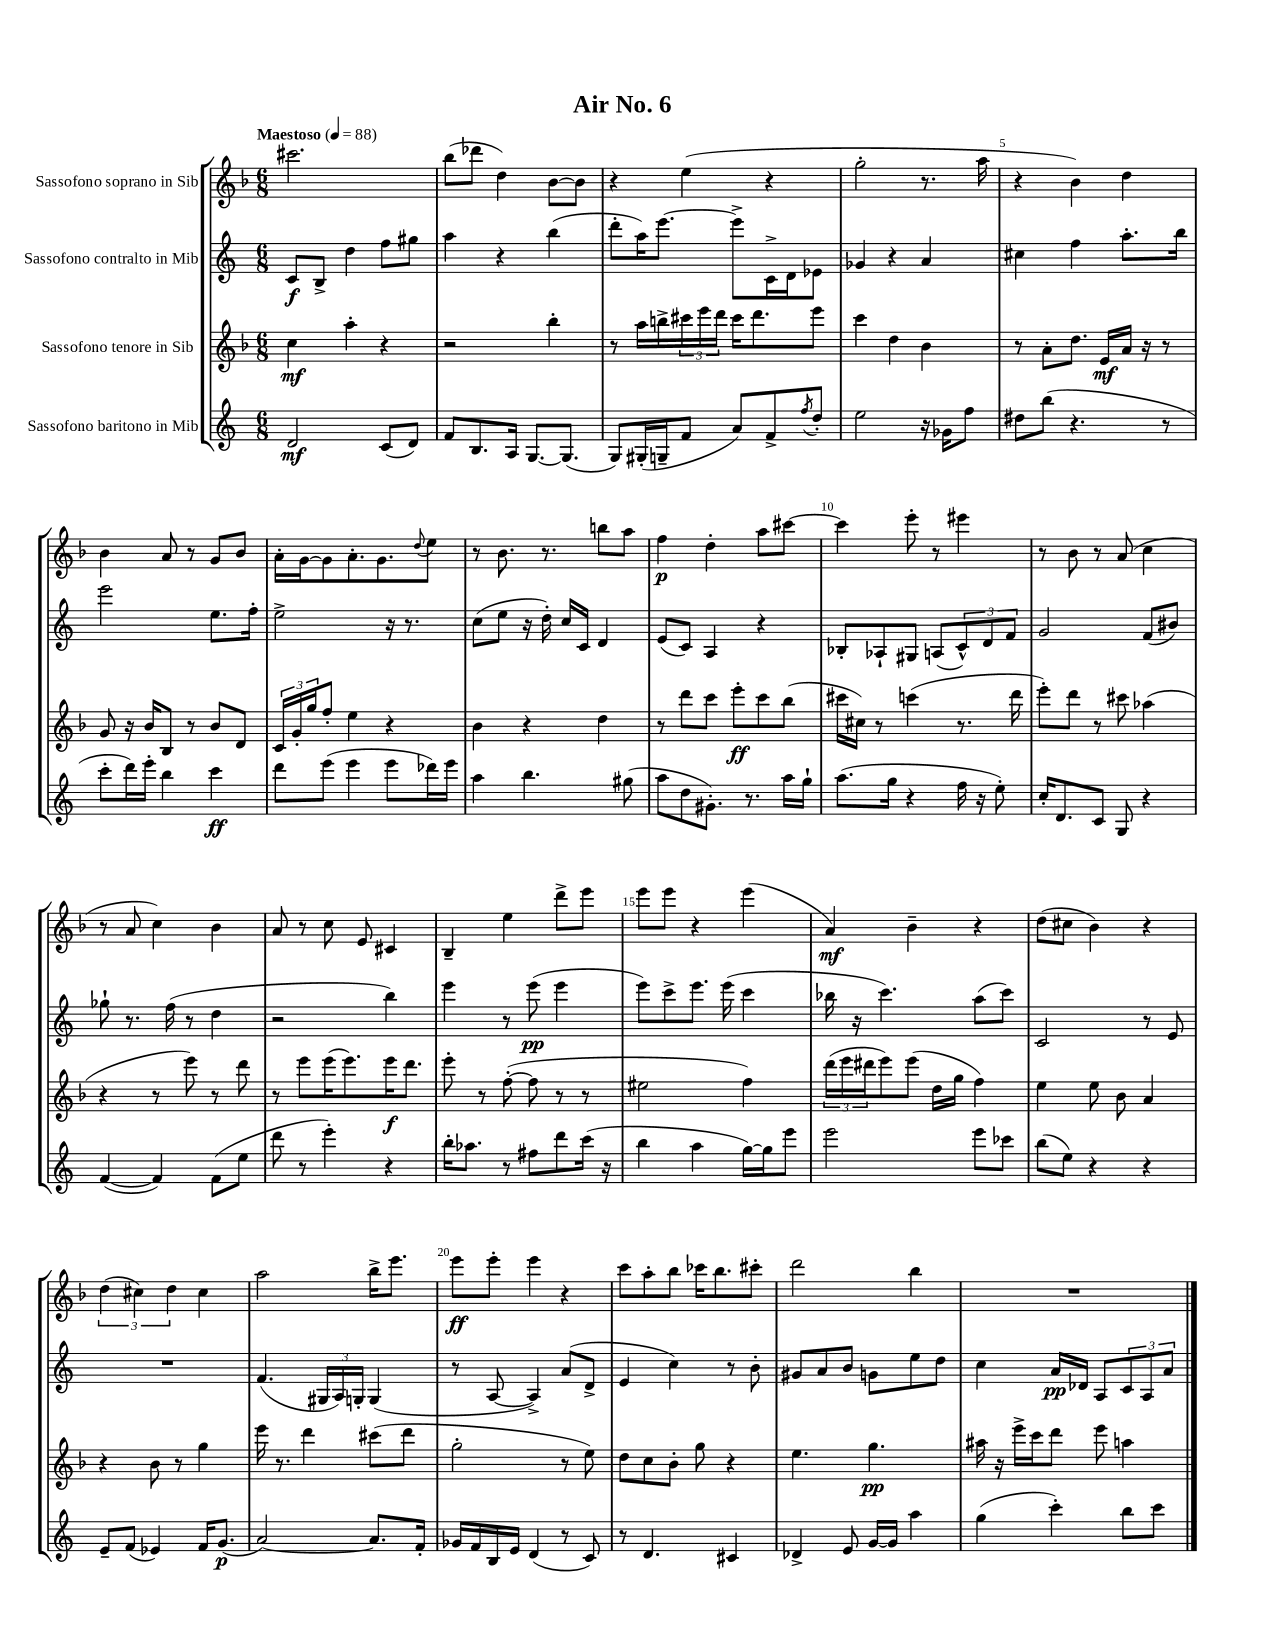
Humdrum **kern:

**kern	**kern	**kern	**kern
*staff4	*staff3	*staff2	*staff1
*clefG2	*clefG2	*clefG2	*clefG2
*k[]	*k[b-]	*k[]	*k[b-]
*M6/8	*M6/8	*M6/8	*M6/8
*MM88	*MM88	*MM88	*MM88
2d	4cc	8c	2.ccc#
.	.	8B^	.
.	4aa'	4dd	.
(8c	4r	8ff	.
8d)	.	8gg#	.
=	=	=	=
8f	2r	4aa	(8bb-
8.B	.	.	8ddd-
.	.	4r	4dd)
16A	.	.	.
[8.G	.	.	.
.	4bb-'	(4bb	[8b-
(8.G]	.	.	.
.	.	.	8b-]
=	=	=	=
8G)	8r	8ddd'	4r
(16G#'	16aa	16aa)	.
16G~	16bb^	[8.eee	.
8f	24ccc#	.	(4ee
.	24eee	.	.
.	24ddd	.	.
8a)	16ccc#	8eee^]	.
.	8.ddd	.	.
8f^	.	16c^	4r
.	.	16d	.
8qff	.	.	.
8dd'	8eee	8e-	.
=	=	=	=
2ee	4ccc	4g-	2gg'
.	4dd	4r	.
16r	4b-	4a	8.r
16g-	.	.	.
8ff	.	.	.
.	.	.	16aa
=	=	=	=
8dd#	8r	4cc#	4r
(8bb	8a'	.	.
4.r	8.dd	4ff	4b-)
.	16e	.	.
.	16a	8.aa'	4dd
.	16r	.	.
8r	8r	.	.
.	.	16bb	.
=	=	=	=
8ccc'	8g	2eee	4b-
16ddd)	16r	.	.
16eee'	16b-	.	.
4bb	8B-	.	8a
.	8r	.	8r
4ccc	8b-	8.ee	8g
.	8d	.	8b-
.	.	16ff'	.
=	=	=	=
8ddd	24c	2ee^	16a'
.	24g'	.	.
.	.	.	[16g
.	24gg	.	.
(8eee	8ff'	.	8g]
4eee	4ee	.	8.a'
.	.	.	8.g
8eee	4r	16r	.
.	.	8.r	.
.	.	.	8qqdd
16ddd-)	.	.	8ee
16eee	.	.	.
=	=	=	=
4aa	4b-	(8cc	8r
.	.	8ee	8.b-
4.bb	4r	16r	.
.	.	16dd')	8.r
.	.	16cc	.
.	.	16c	.
.	4dd	4d	8bb
(8gg#	.	.	8aa
=	=	=	=
8aa	8r	(8e	4ff
8dd	8ddd	8c)	.
8.g#')	8ccc	4A	4dd'
.	8eee'	.	.
8.r	.	.	.
.	8ccc	4r	8aa
16aa	(8bb-	.	[8ccc#
16gg`	.	.	.
=	=	=	=
(8.aa	16ccc#	8B-'	4ccc#]
.	16cc#)	.	.
.	8r	8A-`	.
16gg	.	.	.
4r	(4ccc	8G#	8eee'
.	.	(8A	8r
16ff	8.r	12c^^)	4eee#
16r	.	.	.
.	.	12d	.
8ee')	.	.	.
.	.	12f	.
.	16ddd	.	.
=	=	=	=
16cc'	8eee')	2g	8r
8.d	.	.	.
.	8ddd	.	8b-
8c	8r	.	8r
8G	8ccc#	.	(8a
4r	(4aa-	(8f	4cc
.	.	8b#)	.
=	=	=	=
([4f	4r	8gg-`	8r
.	.	8.r	8a
4f])	8r	.	4cc)
.	.	(16ff	.
.	8eee)	8r	.
(8f	8r	4dd	4b-
8ee	8ddd	.	.
=	=	=	=
8ddd	8r	2r	8a
8r	8eee	.	8r
4eee')	(16eee	.	8cc
.	8.eee)	.	.
.	.	.	8e
4r	16eee	4bb)	4c#
.	8.ddd	.	.
=	=	=	=
16bb'	8eee'	4eee	4B-~
8.aa-	.	.	.
.	8r	.	.
8r	([8ff'	8r	4ee
8ff#	8ff]	(8eee	.
8ddd	8r	4eee	8ddd^
(16ccc	8r	.	8eee
16r	.	.	.
=	=	=	=
4bb	2ee#	8eee)	8eee
.	.	8ccc^	8eee
4aa	.	8.eee	4r
.	.	(16eee	.
[16gg)	4ff)	4ccc	(4eee
16gg]	.	.	.
8eee	.	.	.
=	=	=	=
2eee	(24ddd	16bb-	4a)
.	24eee	.	.
.	.	16r	.
.	24ddd#	.	.
.	8eee)	4.ccc)	.
.	(8eee	.	4b-~
.	16dd	.	.
.	16gg	.	.
8eee	4ff)	(8aa	4r
8ccc-	.	8ccc)	.
=	=	=	=
(8bb	4ee	2c	(8dd
8ee)	.	.	8cc#
4r	8ee	.	4b-)
.	8b-	.	.
4r	4a	8r	4r
.	.	8e	.
=	=	=	=
8e~	4r	2.r	(6dd
(8f	.	.	.
.	.	.	6cc#)
4e-)	8b-	.	.
.	.	.	6dd
.	8r	.	.
16f	4gg	.	4cc#
(8.g	.	.	.
=	=	=	=
[2a)	16eee	(4.f	2aa
.	8.r	.	.
.	4ddd	.	.
.	.	24G#	.
.	.	24A)	.
.	.	24G'	.
8.a]	(8ccc#	(4G	16bb-^
.	.	.	8.eee
.	8ddd	.	.
16f'	.	.	.
=	=	=	=
16g-	2gg'	8r	8eee
16f	.	.	.
16B	.	[8A	8eee'
16e	.	.	.
(4d	.	4A^])	4eee
8r	8r	(8a	4r
8c)	8ee)	8d^	.
=	=	=	=
8r	8dd	4e	8ccc
4.d	8cc	.	8aa'
.	8b-'	4cc)	8bb-
.	8gg	.	16ccc-
.	.	.	8.bb-
4c#	4r	8r	.
.	.	8b'	8ccc#'
=	=	=	=
4d-^	4.ee	8g#	2ddd
.	.	8a	.
8e	.	8b	.
[16g	4.gg	8g	.
16g]	.	.	.
4aa	.	8ee	4bb-
.	.	8dd	.
=	=	=	=
(4gg	16aa#	4cc	2.r
.	16r	.	.
.	16eee^	.	.
.	16ccc	.	.
4ccc')	8ddd	16a	.
.	.	16d-	.
.	8eee	8A	.
8bb	4aa	12c	.
.	.	12A	.
8ccc	.	.	.
.	.	12a	.
==	==	==	==
*-	*-	*-	*-
